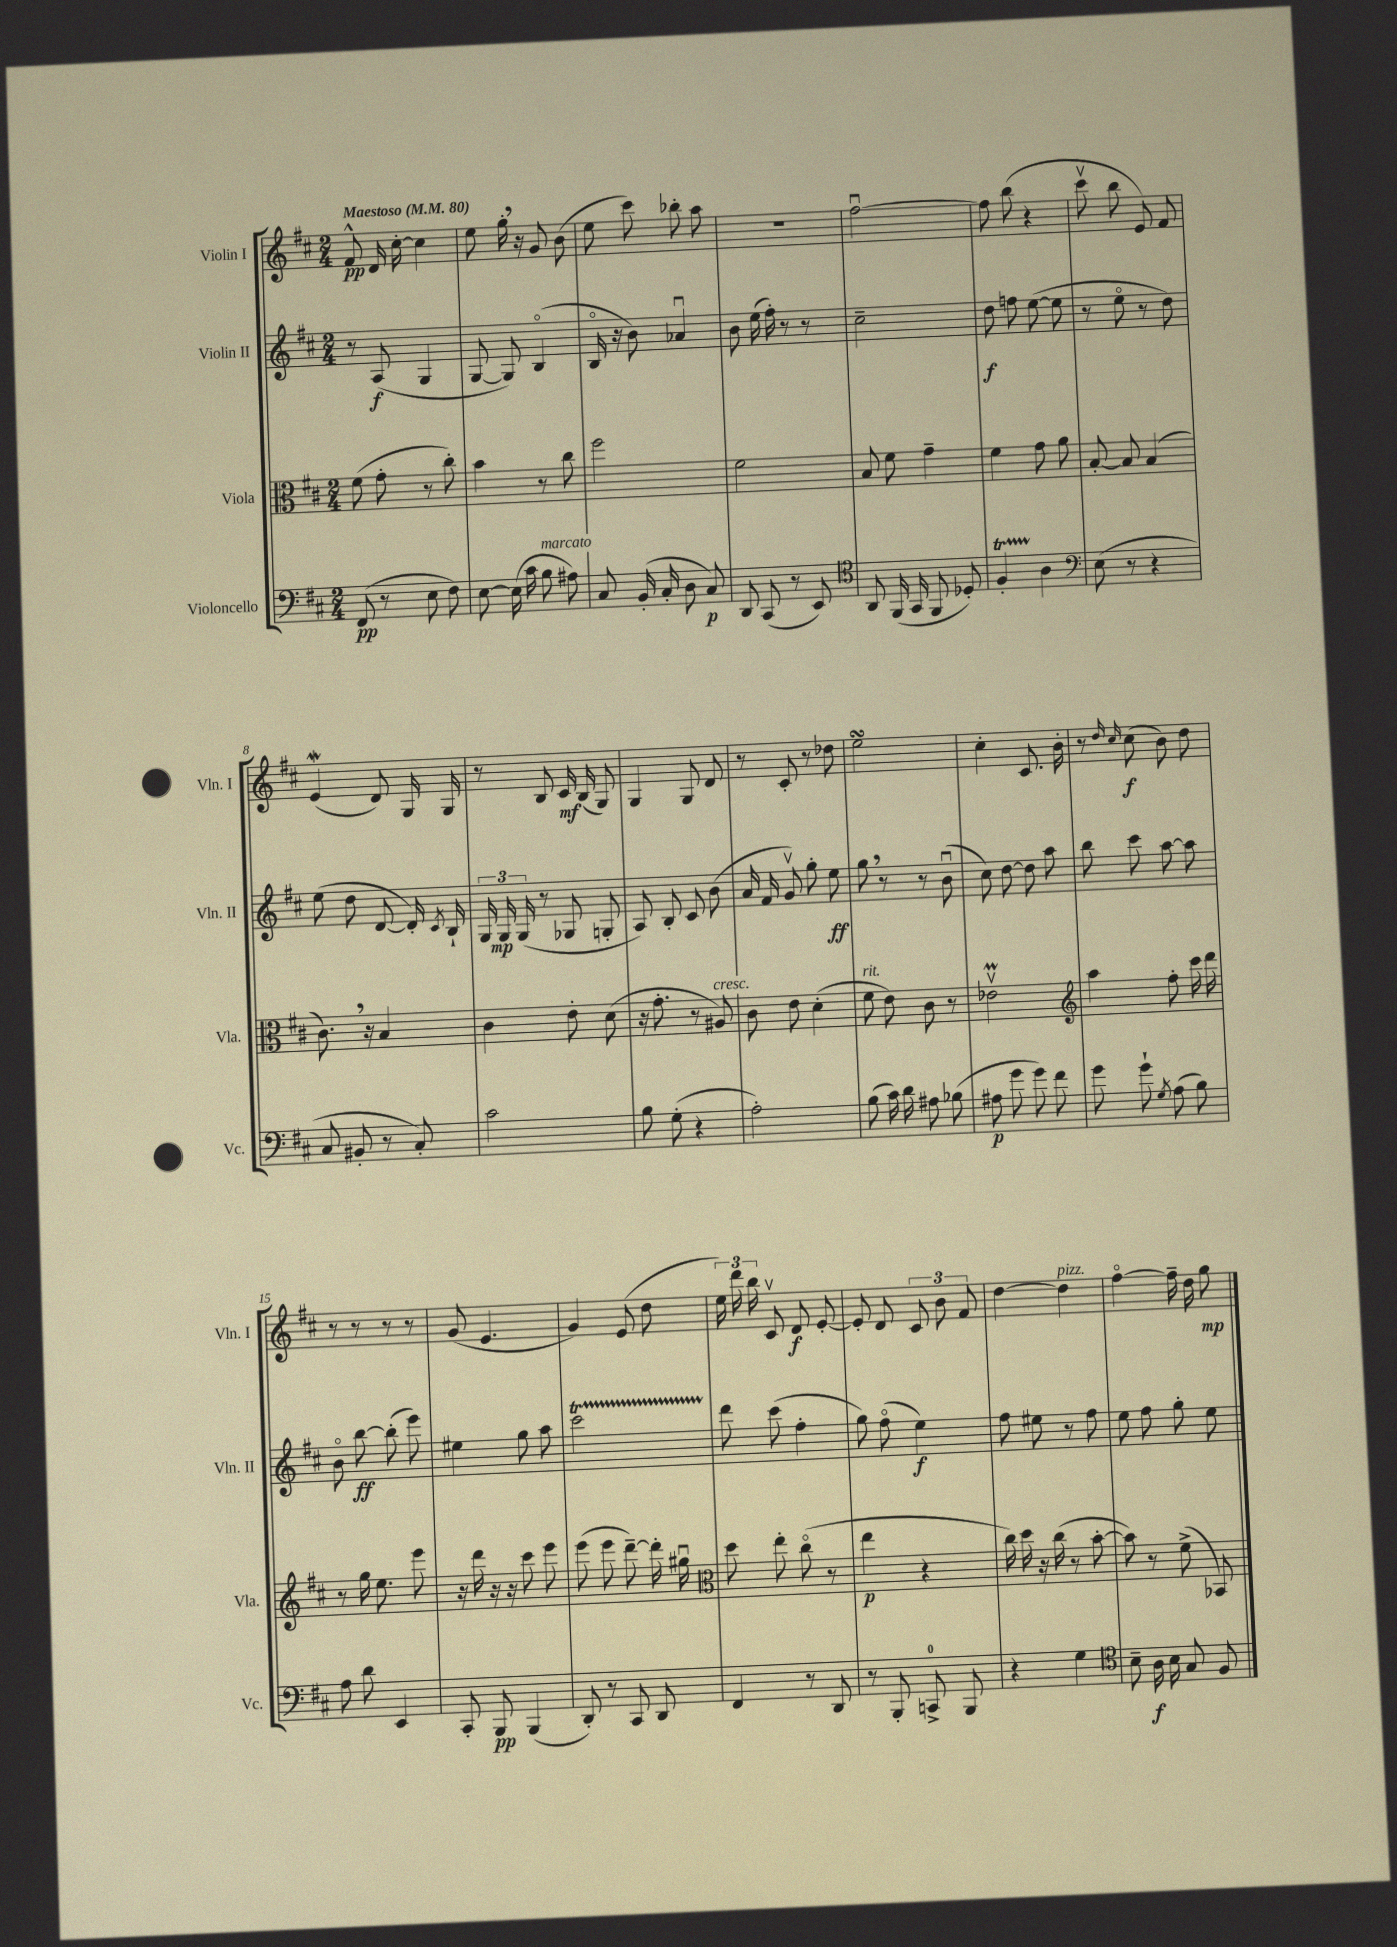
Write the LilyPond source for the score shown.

<<
\new StaffGroup <<
\new Staff = "s0" \with { instrumentName = "Violin I" shortInstrumentName = "Vln. I" } {
    \clef treble \key d \major \numericTimeSignature \time 2/4 \tempo "Maestoso" 4 = 80
    \autoBeamOff fis'8-^\pp d'16 cis''16~-. cis''4 |
    e''8 g''16-. \breathe r16 g'8 b'8( |
    e''8 cis'''8) bes''8-. a''8 |
    R2 |
    fis''2~\downbow |
    fis''8 b''8( r4 |
    cis'''8\upbow b''8 e'8) fis'8 |
    e'4\mordent( d'8) g16 g16 |
    r8 b8 cis'16\mf b16( g8) |
    g4 g8 d'8 |
    r8 cis'8-. r8 des''8 |
    e''2\turn |
    cis''4-. cis'8. b'16-. |
    r8 \grace { d''16 cis''16 } cis''8\f( b'8) d''8 |
    r8 r8 r8 r8 |
    g'8( e'4. |
    g'4) e'8( d''8 |
    \tuplet 3/2 { e''16) d'''16 b''16 } cis'8\upbow d'8\f e'8~-. |
    e'8-. d'8 \tuplet 3/2 { cis'8 b'8 fis'8 } |
    d''4~ d''4^\markup { \italic "pizz." } |
    fis''4~\flageolet fis''16-- d''16 g''8\mp \bar "|." |
}
\new Staff = "s1" \with { instrumentName = "Violin II" shortInstrumentName = "Vln. II" } {
    \clef treble \key d \major \numericTimeSignature \time 2/4
    \autoBeamOff r8 a8\f( g4 |
    g8~ g8) b4\flageolet( |
    b16\flageolet r16 b'8) aes'4\downbow |
    b'8 e''16( fis''16-.) r8 r8 |
    cis''2-- |
    d''8\f f''8 e''8~( e''8 |
    r8 e''8\flageolet r8 d''8) |
    e''8( d''8 d'8~ d'16-.) \acciaccatura { cis'8 } b16-! |
    \tuplet 3/2 { g16 g16\mp g16( } r8 ges8 g8-. |
    a8) b8-. cis'8 b'8( |
    a'16 fis'16 g'8\upbow) g''8-. e''8\ff |
    g''8 \breathe r8 r8 b'8\downbow( |
    cis''8) d''8~ d''8 a''8 |
    b''8 cis'''8 a''8~ a''8 |
    b'8\flageolet b''8~\ff b''8-.( e'''8) |
    eis''4 g''8 a''8 |
    cis'''2\startTrillSpan |
    d'''8\stopTrillSpan cis'''8( fis''4-. |
    g''8) fis''8\flageolet( e''4\f) |
    fis''8 eis''8 r8 fis''8 |
    e''8 fis''8 g''8-. e''8 \bar "|." |
}
\new Staff = "s2" \with { instrumentName = "Viola" shortInstrumentName = "Vla." } {
    \clef alto \key d \major \numericTimeSignature \time 2/4
    \autoBeamOff fis'8( g'8-. r8 cis''8-.) |
    b'4 r8 cis''8 |
    fis''2 |
    fis'2 |
    b8 fis'8 g'4-- |
    fis'4 g'8 a'8 |
    b8~-. b8 b4( |
    cis'8.) \breathe r16 b4 |
    cis'4 e'8-. d'8( |
    r16 g'8.-. r8 ais8^\markup { \italic "cresc." }) |
    cis'8 e'8 d'4-.( |
    fis'8^\markup { \italic "rit." } e'8) cis'8 r8 |
    ees'2\upbow\prall |
    \clef treble a''4 fis''8-. cis'''16 d'''16 |
    r8 g''16 e''8. e'''8 |
    r16 d'''16 r16 r16 cis'''8 e'''8 |
    e'''8( e'''8 d'''8~--) d'''16-. gis''16\downbow |
    \clef alto d''8 e''8-. cis''8\flageolet( r8 |
    e''4\p r4 |
    cis''16) d''16 r16 cis''16( r8 b'8~-. |
    b'8) r8 fis'8->( bes,8) \bar "|." |
}
\new Staff = "s3" \with { instrumentName = "Violoncello" shortInstrumentName = "Vc." } {
    \clef bass \key d \major \numericTimeSignature \time 2/4
    \autoBeamOff fis,8\pp( r8 e8 fis8) |
    e8~ e16( cis'16 b8^\markup { \italic "marcato" } ais8) |
    cis8 b,16-.( cis16-. d8 cis8\p) |
    d,8 cis,8( r8 e,8) |
    \clef tenor a,8 fis,16( g,16 fis,8 des8-.) |
    fis4-.\startTrillSpan a4\stopTrillSpan |
    \clef bass e8( r8 r4 |
    cis8 bis,8-. r8 cis8-.) |
    cis'2 |
    b8 g8-.( r4 |
    a2-.) |
    b8( cis'16) d'16 ais8 bes8( |
    ais8\p g'8 g'8) fis'8 |
    g'8 g'8-! \acciaccatura { g8 } a8( b8) |
    a8 d'8 e,4 |
    cis,8-. b,,8\pp b,,4( |
    d,8-.) r8 cis,8 d,8 |
    fis,4 r8 d,8 |
    r8 b,,8-. c,8-0-> b,,8 |
    r4 g4 |
    \clef tenor b8-- a16\f b16 g8 fis8 \bar "|." |
}
>>
>>
